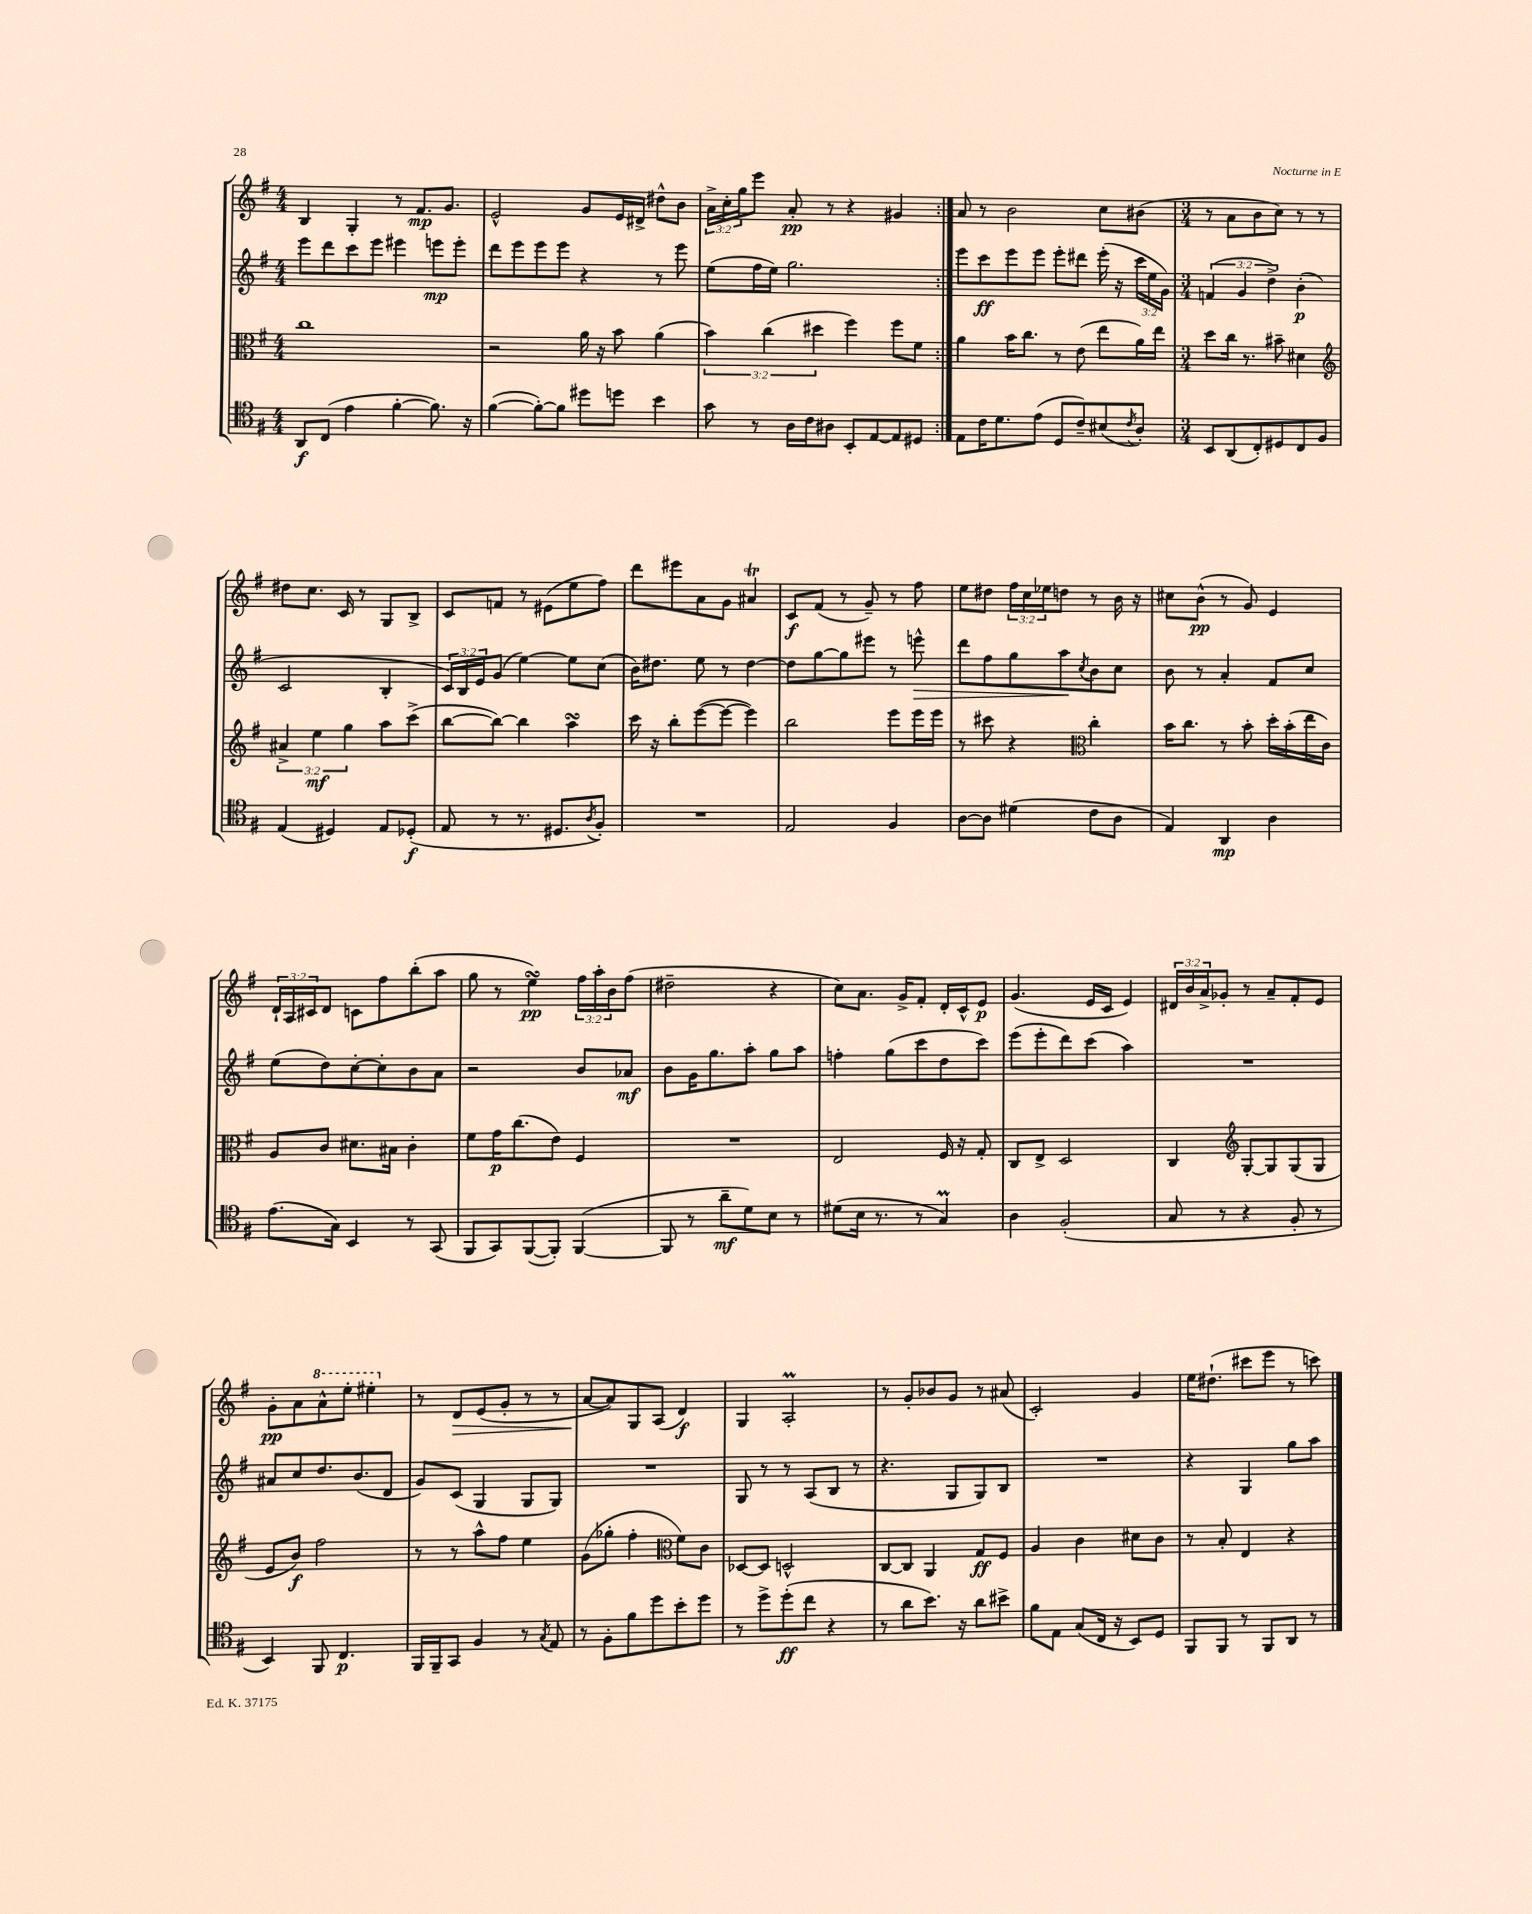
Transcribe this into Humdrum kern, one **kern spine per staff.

**kern	**dynam	**kern	**dynam	**kern	**dynam	**kern	**dynam
*part4	*part4	*part3	*part3	*part2	*part2	*part1	*part1
*staff4	*staff4	*staff3	*staff3	*staff2	*staff2	*staff1	*staff1
*clefC4	*	*clefC3	*	*clefG2	*	*clefG2	*
*k[f#]	*	*k[f#]	*	*k[f#]	*	*k[f#]	*
*M4/4	*	*M4/4	*	*M4/4	*	*M4/4	*
=81	=81	=81	=81	=81	=81	=81	=81
8AA/L	f	1cc	.	8eee\L	.	4B/	.
(8C/J	.	.	.	8ddd\	.	.	.
4e\	.	.	.	8ccc\	.	4G'/	.
.	.	.	.	8eee\J	.	.	.
[4f#'\	.	.	.	4eee#X\	.	8r	.
.	.	.	.	.	.	8.f#/L	mp
8.f#\])	.	.	.	8eeen\L	mp	.	.
.	.	.	.	.	.	8.g/J	.
.	.	.	.	8eee'\J	.	.	.
16r	.	.	.	.	.	.	.
=82	=82	=82	=82	=82	=82	=82	=82
([4f#\	.	2r	.	8ddd\L	.	2e^^/	.
.	.	.	.	8eee\	.	.	.
8f#'\L_)	.	.	.	8eee\	.	.	.
8f#\J]	.	.	.	8eee\J	.	.	.
8dd#X\L	.	16a\	.	4r	.	8g/L	.
.	.	16r	.	.	.	.	.
8ddn\J	.	8b\	.	.	.	16e/L	.
.	.	.	.	.	.	16d#X^/JJ	.
4b\	.	(4a\	.	8r	.	8dd#X^^\L	.
.	.	.	.	8eee\	.	8b\J	.
=83	=83	=83	=83	=83	=83	=83	=83
8g\	.	6b\)	.	(8ee\L	.	24a^\LL	.
.	.	.	.	.	.	24cc'\	.
.	.	.	.	.	.	24gg\J	.
8r	.	.	.	16ff#\L	.	8eee\J	.
.	.	(6cc\	.	.	.	.	.
.	.	.	.	16ee\JJ)	.	.	.
16A\LL	.	.	.	2.gg\	.	8a'/	pp
16c\J	.	.	.	.	.	.	.
.	.	6dd#X\	.	.	.	.	.
8A#X\J	.	.	.	.	.	8r	.
8BB'/L	.	4ff#\)	.	.	.	4r	.
[8E/	.	.	.	.	.	.	.
8E/]	.	8ff#\L	.	.	.	4g#X/	.
8D#X/J	.	8f#\J	.	.	.	.	.
=84:|!	=84:|!	=84:|!	=84:|!	=84:|!	=84:|!	=84:|!	=84:|!
8E\L	.	4a\	.	8eee\L	.	8a/	.
16c\K	.	.	.	8ccc\	ff	8r	.
8.d\	.	.	.	.	.	.	.
.	.	16b\KL	.	8eee\	.	2b\	.
.	.	8.cc\J	.	.	.	.	.
(8e\J	.	.	.	8eee\J	.	.	.
8D/L	.	8r	.	8eee'\L	.	.	.
8c~/)	.	(8e\	.	8ddd#X\J	.	.	.
(8B#X/	.	8ee\L	.	(16eee'\	.	8cc\L	.
.	.	.	.	16r	.	.	.
8qc/	.	.	.	.	.	.	.
8A'/J)	.	16a\L)	.	24ccc\LL	.	(8b#X\J	.
.	.	.	.	24ee\	.	.	.
.	.	16ee\JJ	.	.	.	.	.
.	.	.	.	24g\JJ)	.	.	.
=85	=85	=85	=85	=85	=85	=85	=85
*M3/4	*	*M3/4	*	*M3/4	*	*M3/4	*
8BB/L	.	8dd\L	.	(6fn/	.	8r	.
(8AA/	.	16cc\Jk	.	.	.	8a\L	.
.	.	.	.	6g/	.	.	.
.	.	8.r	.	.	.	.	.
8C'/)	.	.	.	.	.	8b\	.
.	.	.	.	6dd^\)	.	.	.
8D#X/	.	8b#X~\	.	.	.	8cc\J)	.
8C/	.	4d#X\	.	(4b'\	p	8r	.
8F#/J	.	.	.	.	.	8r	.
!!LO:LB:g=z
=86	=86	=86	=86	=86	=86	=86	=86
*	*	*clefG2	*	*	*	*	*
(4E/	.	6a#X^/	.	2c/	.	8dd#X\L	.
.	.	.	.	.	.	8.cc\J	.
.	.	6ee\	mf	.	.	.	.
4D#X/)	.	.	.	.	.	.	.
.	.	.	.	.	.	16c/	.
.	.	6gg\	.	.	.	.	.
.	.	.	.	.	.	8r	.
8E/L	.	8aa\L	.	4B'/	.	8G/L	.
(8D-X'/J	f	(8ccc^\J	.	.	.	8B^/J	.
=87	=87	=87	=87	=87	=87	=87	=87
8E/	.	[8bb\L	.	24c/LL)	.	8c/L	.
.	.	.	.	24B/	.	.	.
.	.	.	.	24e/J	.	.	.
8r	.	8bb\J_)	.	(8g/J	.	8fn/J	.
8.r	.	4bb\]	.	[4ee\)	.	8r	.
.	.	.	.	.	.	(8e#X\L	.
8.D#X/L	.	.	.	.	.	.	.
.	.	4aasSSS\	.	8ee\L]	.	8ee\	.
8qA/	.	.	.	.	.	.	.
8F#'/J)	.	.	.	(8cc\J	.	8ff#\J)	.
=88	=88	=88	=88	=88	=88	=88	=88
2.r	.	16ccc\	.	16b\KL)	.	8ddd\L	.
.	.	16r	.	8.dd#X\J	.	.	.
.	.	8bb'\L	.	.	.	8eee#X\	.
.	.	([8eee\	.	8ee\	.	8a\	.
.	.	8eee\J_	.	8r	.	8g\J	.
.	.	4eee\])	.	[4dd#\	.	4a#Xt/	.
=89	=89	=89	=89	=89	=89	=89	=89
2E/	.	2bb\	.	8dd#\L]	.	8c/L	f
.	.	.	.	[8gg\	.	(8f#/J	.
.	.	.	.	8gg\]	.	8r	.
.	.	.	.	8eee#X\J	.	8g~/)	.
4F#/	.	8eee\L	.	8r	.	8r	.
!	!	!	!	!	!LO:HP:b	!	!
.	.	16eee\L	.	8eeen^^\	>	8ff#\	.
.	.	16eee\JJ	.	.	.	.	.
=90	=90	=90	=90	=90	=90	=90	=90
[8A\L	.	8r	.	8ddd\L	.	8ee\L	.
8A\J]	.	8ccc#X\	.	8ff#\	.	8dd#X\J	.
(4d#X\	.	4r	.	8gg\	.	24ff#\LL	.
.	.	.	.	.	.	24cc\	.
.	.	.	.	.	.	24ee-X\J	.
.	.	.	.	8aa\	.	8ddn\J	.
*	*	*clefC3	*	*	*	*	*
.	.	.	.	8qcc/	.	.	.
8c\L	.	4cc'\	.	8b\	]	8r	.
8A\J	.	.	.	8cc\J	.	16b\	.
.	.	.	.	.	.	16r	.
=91	=91	=91	=91	=91	=91	=91	=91
4E/)	.	16b\KL	.	8b\	.	8cc#X\L	.
.	.	8.cc\J	.	.	.	.	.
.	.	.	.	8r	.	(8b^^\J	pp
4AA/	mp	8r	.	4a'/	.	8r	.
.	.	8b'\	.	.	.	8g/)	.
4A\	.	16dd'\LL	.	8f#/L	.	4e/	.
.	.	(16b'\	.	.	.	.	.
.	.	16ee\	.	8cc/J	.	.	.
.	.	16c\JJ)	.	.	.	.	.
!!LO:LB:g=z
=92	=92	=92	=92	=92	=92	=92	=92
(8.e\L	.	8A/L	.	(8ee\L	.	24d`/LL	.
.	.	.	.	.	.	24A/	.
.	.	.	.	.	.	24c#X/J	.
.	.	8c/J	.	8dd\)	.	8d/J	.
16G\Jk)	.	.	.	.	.	.	.
4BB/	.	8.d#X\L	.	[8cc'\	.	8cn\L	.
.	.	.	.	8cc'\]	.	8ff#\	.
.	.	16B#X\Jk	.	.	.	.	.
8r	.	4c'\	.	8b\	.	(8bb'\	.
(8GG/	.	.	.	8a\J	.	8aa\J	.
=93	=93	=93	=93	=93	=93	=93	=93
8FF#/L	.	8f#\L	.	2r	.	8gg\	.
8GG/)	.	16g\K	p	.	.	8r	.
.	.	(8.cc\	.	.	.	.	.
([8FF#/	.	.	.	.	.	4eesSSS\)	pp
8FF#'/J])	.	8e\J)	.	.	.	.	.
([4FF#/	.	4F#/	.	8b/L	.	24ff#\LL	.
.	.	.	.	.	.	24aa'\	.
.	.	.	.	.	.	24b\J	.
.	.	.	.	8a-X/J	mf	(8ff#\J	.
=94	=94	=94	=94	=94	=94	=94	=94
8FF#/]	.	2.r	.	8b\L	.	2dd#X~\	.
8r	.	.	.	16g\K	.	.	.
.	.	.	.	8.gg\	.	.	.
8a~\L	mf	.	.	.	.	.	.
8d\)	.	.	.	8aa'\J	.	.	.
8B\J	.	.	.	8gg\L	.	4r	.
8r	.	.	.	8aa\J	.	.	.
=95	=95	=95	=95	=95	=95	=95	=95
(8d#X\L	.	2E/	.	4ffn'\	.	8cc\L)	.
16B\Jk	.	.	.	.	.	8.a\J	.
8.r	.	.	.	.	.	.	.
.	.	.	.	(8gg\L	.	.	.
.	.	.	.	.	.	16g^/KL	.
8r	.	.	.	8ccc\	.	8f#'/J	.
4GM/)	.	16F#/	.	8dd\	.	16d'/LL	.
.	.	16r	.	.	.	16c^^/J	.
.	.	8G'/	.	8ccc\J)	.	8e/J	p
=96	=96	=96	=96	=96	=96	=96	=96
4A\	.	8C/L	.	(8eee\L	.	(4.g/	.
.	.	8E^/J	.	8eee'\	.	.	.
(2F#'/	.	2D/	.	8ddd\)	.	.	.
.	.	.	.	(8ccc\J	.	16e/LL	.
.	.	.	.	.	.	16c/JJ	.
.	.	.	.	4aa\)	.	4e/)	.
=97	=97	=97	=97	=97	=97	=97	=97
8G/	.	4C/	.	2.r	.	24d#X/LL	.
.	.	.	.	.	.	24b/	.
.	.	.	.	.	.	24a^/J	.
8r	.	.	.	.	.	8g-X'/J	.
*	*	*clefG2	*	*	*	*	*
4r	.	[8G'/L	.	.	.	8r	.
.	.	8G/]	.	.	.	8a~/L	.
8F#'/	.	(8G/	.	.	.	8f#'/	.
8r	.	8G/J	.	.	.	8e/J	.
!!LO:LB:g=z
=98	=98	=98	=98	=98	=98	=98	=98
4BB/)	.	8e/L	.	8a#X/L	.	8g'\L	pp
.	.	8b/J)	f	8cc/	.	8a\	.
*	*	*	*	*	*	*8va	*
8FF#/	.	2ff#\	.	8.dd/	.	8aa^^\	.
4.C/	p	.	.	.	.	8eee'\J	.
.	.	.	.	(8.b/	.	.	.
.	.	.	.	.	.	4eee#X'\	.
.	.	.	.	8d/J	.	.	.
=99	=99	=99	=99	=99	=99	=99	=99
*	*	*	*	*	*	*X8va	*
16FF#/LL	.	8r	.	8g/L)	.	8r	.
16FF#~/J	.	.	.	.	.	.	.
!	!	!	!	!	!	!	!LO:HP:b
8GG/J	.	8r	.	(8c/J	.	8d/L	>
4F#/	.	8aa^^\L	.	4G/	.	(8e/	.
.	.	8ff#\J	.	.	.	8g'/J	.
8r	.	4ee\	.	8G/L	.	8r	.
8qG/	.	.	.	.	.	.	.
8E/	.	.	.	8G/J)	.	8r	.
=100	=100	=100	=100	=100	=100	=100	=100
8r	.	(8g\L	.	2.r	.	[8a/L	.
8F#'\L	.	8gg-X'\J	.	.	.	8a/])	]
8f#\	.	4ff#'\	.	.	.	8G/	.
8dd\	.	.	.	.	.	(8A/J	.
*	*	*clefC3	*	*	*	*	*
8b'\	.	8f#\L)	.	.	.	4d/)	f
8dd\J	.	8c\J	.	.	.	.	.
=101	=101	=101	=101	=101	=101	=101	=101
8r	.	[8D-X/L	.	8G/	.	4G/	.
8dd^\L	.	8D-/J]	.	8r	.	.	.
(8dd'\	ff	2Dn^^/	.	8r	.	2AM'/	.
8cc\J	.	.	.	(8A/L	.	.	.
4r	.	.	.	8B/J	.	.	.
.	.	.	.	8r	.	.	.
=102	=102	=102	=102	=102	=102	=102	=102
8r	.	[8C/L	.	4.r	.	8r	.
8a\L	.	8C/J]	.	.	.	8g'/L	.
8.b\J)	.	4AA/	.	.	.	8b-X/	.
.	.	.	.	8G/L	.	8g/J	.
16r	.	.	.	.	.	.	.
8a\L	.	8G/L	ff	8G/)	.	8r	.
8b#X^\J	.	8F#/J	.	8B/J	.	(8a#X/	.
=103	=103	=103	=103	=103	=103	=103	=103
8f#\L	.	4A/	.	2.r	.	2c'/)	.
8E\J	.	.	.	.	.	.	.
(8G/L	.	4c\	.	.	.	.	.
16C/Jk	.	.	.	.	.	.	.
16r	.	.	.	.	.	.	.
8BB/L)	.	8d#X\L	.	.	.	4g/	.
8D/J	.	8c\J	.	.	.	.	.
=104	=104	=104	=104	=104	=104	=104	=104
8FF#/L	.	8r	.	4r	.	16ee\KL	.
.	.	.	.	.	.	(8.dd#X`\J	.
8FF#/J	.	8B'/	.	.	.	.	.
8r	.	4E/	.	4G/	.	8ccc#X\L	.
8FF#/L	.	.	.	.	.	8eee\J	.
8AA/J	.	4r	.	8gg\L	.	8r	.
8r	.	.	.	8aa\J	.	8cccn\)	.
==	==	==	==	==	==	==	==
*-	*-	*-	*-	*-	*-	*-	*-
